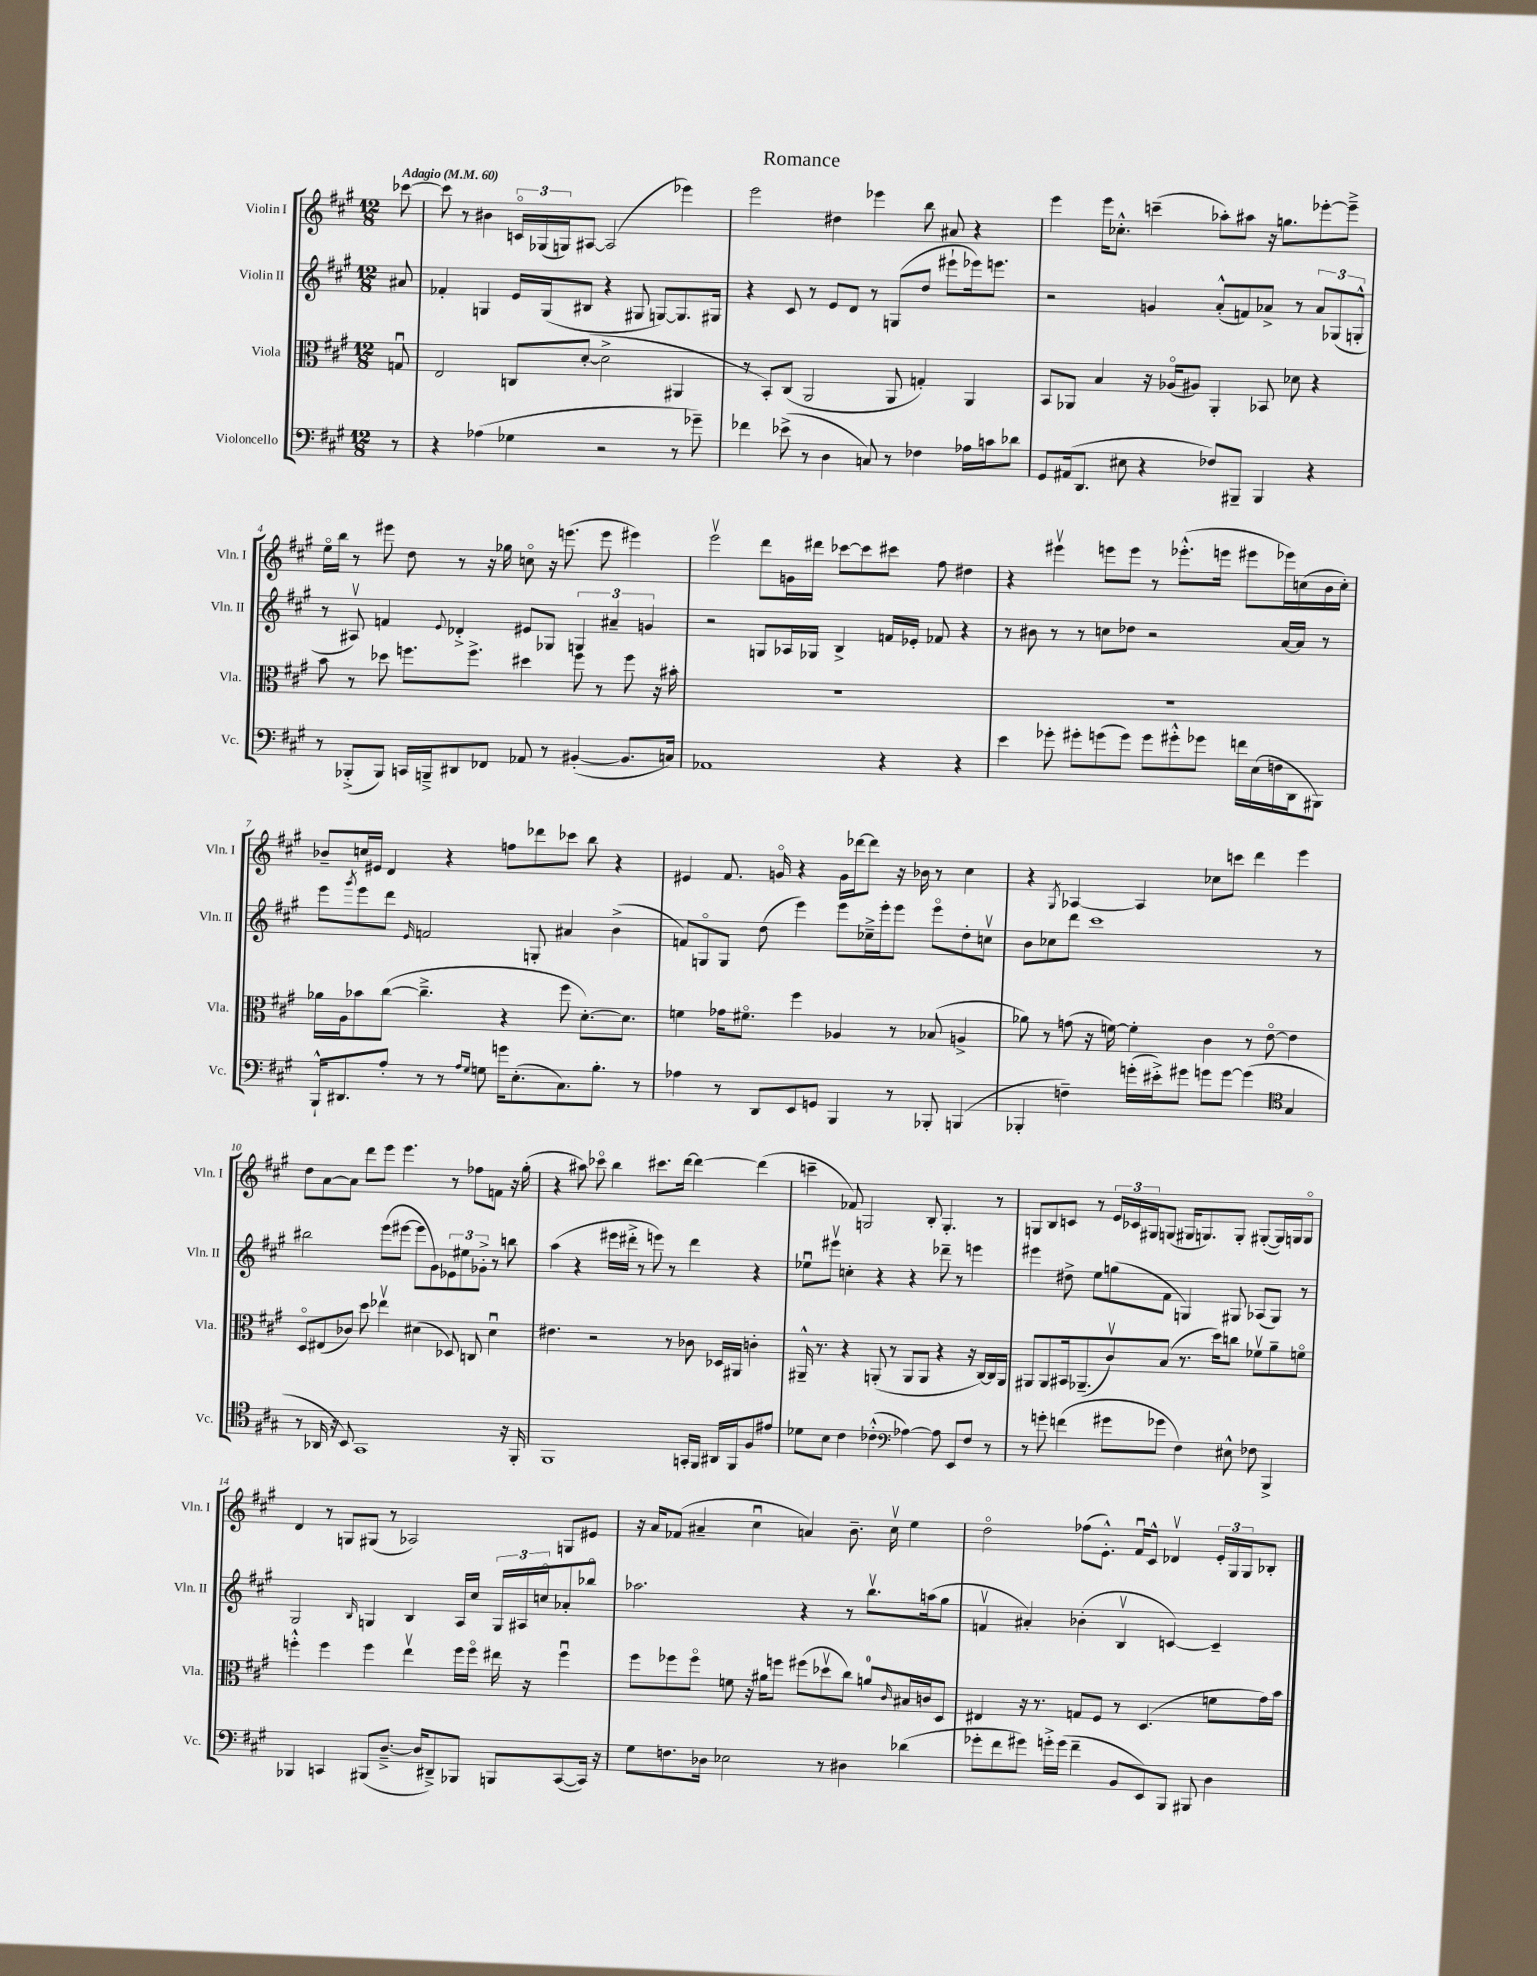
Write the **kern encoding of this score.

**kern	**kern	**kern	**kern
*part4	*part3	*part2	*part1
*staff4	*staff3	*staff2	*staff1
*I"Violoncello	*I"Viola	*I"Violin II	*I"Violin I
*I'Vc.	*I'Vla.	*I'Vln. II	*I'Vln. I
*clefF4	*clefC3	*clefG2	*clefG2
*k[f#c#g#]	*k[f#c#g#]	*k[f#c#g#]	*k[f#c#g#]
*M12/8	*M12/8	*M12/8	*M12/8
*MM60	*MM60	*MM60	*MM60
=	=	=	=
!	!	!	!LO:TX:a:B:t=Adagio
8r	8Gnu/	8a#X/	[8ccc-X\
=1	=1	=1	=1
4r	2E/	4f-X'/	8ccc-\]
.	.	.	8r
(4A-X\	.	4Gn/	4b#X\
4G-X\	8Cn/L	16e/LL	24cn/LL
.	.	.	(24G-X/
.	.	(16G/J	.
.	.	.	24Gn/J)
.	([8d'/J	8B#X/J	[8A#X/J
2r	2d^\]	4r	(2A#/]
.	.	8G#X/	.
.	.	[8Gn/L)	.
8r	4AA#X/	8.G/]	4eee-X\)
8g-X~\)	.	.	.
.	.	16G#X/Jk	.
=2	=2	=2	=2
4f-X\	8r	4r	2eee\
.	8BB'/L)	.	.
(8e-X^\	(8C#/J	8c#/	.
8r	2AA/	8r	.
4D\	.	8e/L	4dd#X\
.	.	8d/J	.
8Cn/)	.	8r	4eee-X\
8r	8AA/	(8Gn/L	.
4F-X\	4Gn'/)	8dd/J	8bb\
.	.	8eee#X`\L	8a#X/
16A-X\LL	4AA/	16eee-X\k)	4r
16cn\J	.	8.eeen\J	.
8d-X\J	.	.	.
=3	=3	=3	=3
8GG#/L	8BB/L	2r	4eee\
(16AA#X/k	8AA-X/J	.	.
8.DD/J	.	.	.
.	4B/	.	16eee\KL
.	.	.	8.cc-X'^^\J
8E#X\	.	.	.
4r	16r	4gn/	(4cccn~\
.	(16A-X/KL	.	.
.	8A#X/J)	.	.
8F-X/L)	4AA-'/	(8a'^^/L	8aa-X'\L)
8BBB#X~/J	.	8fn/)	8aa#X\J
4BBB#/	8BB-X/	8a-X^/J	16r
.	.	.	8.ggn\L
.	8d-X\	8r	.
4r	4r	12a-/L	[8eee-X'\
.	.	(12G-X/	.
.	.	.	8eee-~^\J]
.	.	12Gn'^^/J	.
!!LO:LB:g=z
=4	=4	=4	=4
8r	8b\	8r	16ee\LL
.	.	.	16bb\JJ
(8BBB-X'^/L	8r	8A#Xv/)	8r
8BBB-/J)	8dd-X\	4fn/	8eee#X\
16CCn/LL	8.ffn\L	.	8dd\
16BBBn~^/J	.	.	.
.	.	8qqe/	.
8DD#X/	.	4d-X'^/	8r
.	8.ff^\J	.	.
8FF-X/J	.	.	16r
.	.	.	16gg-X\
8AA-X/	4dd#X\	8e#X/L	8ccn\
8r	.	8G-X/J	16r
.	.	.	(8.eeen\
([4BB#X'/	8ff\	6Gn/	.
.	8r	.	8eee\
.	.	6a#X~/	.
8.BB#/L]	8ff\	.	4eee#X\)
.	.	6gn/	.
.	16r	.	.
16Cn/Jk)	16b#X'\	.	.
=5	=5	=5	=5
1AA-X	1.r	2r	2eeev\
.	.	8Gn/L	8ddd\L
.	.	16A-X/L	16gn\L
.	.	16G-X/JJ	16ddd#X\JJ
.	.	4B^/	[8ccc-X\L
.	.	.	8ccc-\]
4r	.	16fn/LL	8ccc#X\J
.	.	16e-X'/JJ	.
.	.	8f-X/	8ff#\
4r	.	4r	4dd#X\
=6	=6	=6	=6
4e\	1.r	8r	4r
.	.	8b#X\	.
8g-X'\	.	8r	4eee#Xv\
8g#X'\L	.	8r	.
(8gn\	.	8ccn\L	8eeen\L
8g\J)	.	8dd-X\J	8eee\J
8g\L	.	2r	8r
8g#X'^^\	.	.	(8.eee-X'^^\L
8g-X\J	.	.	.
.	.	.	16eeen\Jk
16fn\LL	.	.	8eee#X\L
(16E\	.	.	.
16Fn\	.	[16a/LL	16eee-X\L)
16DD\J	.	16a/JJ]	(16ccn\
8BBB#X\J)	.	8r	16b\
.	.	.	16cc'\JJ)
!!LO:LB:g=z
=7	=7	=7	=7
16BBB`^^/KL	16a-X\LL	8eee\L	8b-X~/L
8.DD#X/	16A\J	.	.
.	.	8qggg#/	.
.	8b-X\	8eee\	16ccn/L
.	.	.	16e#X/JJ
8A'/J	([8cc#\J	8ddd\J	4d/
.	.	16qqe/	.
8r	4.cc#~^\]	2fn/	.
8r	.	.	4r
16qqA/LL	.	.	.
16qqG#/JJ	.	.	.
8Gn\	.	.	.
16gn\KL	4r	.	8ffn\L
(8.E'\	.	.	.
.	.	8Gn'/	8ddd-X\
8.C#\)	8ff#\	4a#X/	8ccc-X\J
.	[8.d'\L)	.	8bb\
8.B'\J	.	.	.
.	.	(4b^\	4r
.	8.d\J]	.	.
8r	.	.	.
=8	=8	=8	=8
4A-X\	4fn\	8fn/L)	4e#X/
.	.	8Gn/	.
8r	16g-X\KL	8G/J	8.f#/
.	8.f#X\J	.	.
8DD/L	.	(8dd\	.
.	.	.	16gn/
8EE/	4ff#\	4eee\)	4r
8GGn/J	.	.	.
4BBB/	4A-X/	8eee\L	16g\LL
.	.	.	[16ddd-X\J
.	.	16cc-X~^\L	8ddd-\J]
.	.	16eee'\J	.
8r	8r	8eee\J	16r
.	.	.	16b-X\
8BBB-X'/	(8B-X/	8eee\L	8r
(4BBBn/	4An^/	8dd'\	4cc#\
.	.	8ccnv\J	.
=9	=9	=9	=9
4BBB-X'/	8a-X\)	8b\L	4r
.	8r	8cc-X\	.
.	.	.	8qG#/
4Fn~\)	(8gn\	8ddd\J	[4A-X/
.	16r	1ccc#	.
.	[16fn\)	.	.
(16gn'\LL	4f'\]	.	4A-/]
16e#X'^\J)	.	.	.
8g#X\J	.	.	.
8gn\L	4c#\	.	8cc-X\L
[8g\J	.	.	8cccn\J
(4g\]	8r	.	4ddd\
.	[8e\	.	.
*clefC4	*	*	*
4G#/	4e\]	.	4eee\
.	.	8r	.
!!LO:LB:g=z
=10	=10	=10	=10
8r	8D/L	2bb#X\	8dd\L
16AA-X/	(8E#X/	.	[8a\
16r	.	.	.
8BB/)	8c-X/J)	.	8a\J]
1GG#	8dd\	.	8ddd\L
.	4ee-Xv\	(8eee\L	8eee\J
.	.	[8eee#X\J	4.eee\
.	(4d#X\	8eee#\L]	.
.	.	8g#\)	.
.	8D-X/)	12e-X\	8r
.	.	12ee#X\	.
.	8Cn/	.	8ff-X\L
.	.	12g-X'^\J	.
.	4d#u\	8r	8fn\J
16r	.	8bbn\	16r
16FF#'/	.	.	(16gg#'\
=11	=11	=11	=11
1FF#	4.e#X\	(4aa\	4r
.	.	4r	8aa#X\)
.	2r	.	8ccc-X\
.	.	16eee#X\LL	4bb\
.	.	16ddd#X'^\JJ	.
.	.	8r	.
.	.	8eeen\)	8.ccc#X\L
.	8r	8r	.
.	.	.	[16ddd\Jk
16GGn'/LL	8c-X\	4ddd#\	4ddd\_
16FF#/JJ	.	.	.
16AA#X/LL	16D-X/LL	.	.
16FF#/J	16AA#X/JJ	.	.
8F#/	4cn'\	4r	(4ddd\]
8e#X/J	.	.	.
=12	=12	=12	=12
8d-X\L	16AA#X~^^/	8ee-Xu\L	4cccn~\
.	8.r	.	.
8B\J	.	8eee#Xv\J	.
4c#\	4r	4ccn'\	8f-X/)
.	.	.	2Gn/
(4c-X'^^\	(8AAn'/	4r	.
.	8r	.	.
*clefF4	*	*	*
[4A-X\)	8AA/L	4r	.
.	8AA/J	.	8B'/
8A-\]	4r	8ddd-X~\	4.G'/
8EE/L	.	8r	.
8F#/J	16r	4eeen\	.
.	[16C#/LL)	.	.
8r	16C#/]	.	8r
.	16AA/JJ	.	.
=13	=13	=13	=13
8r	8AA#X/L	4eee#X\	8Gn/L
8gn'\	8AA#/	.	8B/
(4fn\	16BB#X/k	8dd#X^\	8cn/J
.	(8.AA-X~/	.	.
.	.	8ee\L	8r
8g#X\L	8c#v/)	(8ggn\	24e/LL
.	.	.	24c-X/
.	.	.	24G#X/J
8g-X\J	(8B/J	8f#\J	(8Gn/J
4F#\)	8.r	4Gn/)	16G#X/KL
.	.	.	8.Gn/)
.	16dd\KL)	.	.
8E#X^^\	8ccn\J	8G#X/	8G'/J
8F-X\	8f-Xv\L	(8A-X/L	([8G#X'/L
4BBB^/	8a~\	8G#/J)	16G#/L])
.	.	.	16Gn/J
.	8fn\J	8r	8G/J
!!LO:LB:g=z
=14	=14	=14	=14
4BBB-X/	4ffn'^^\	2G#/	4d/
4CCn/	4ff\	.	8r
.	.	.	8Gn/L
.	.	16qqB/	.
(8BBB#X/L	4ff\	4Gn/	(8G#X/J
[8.D~^/J	.	.	8r
.	4eev\	4B/	2A-X/)
16D/KL]	.	.	.
8DD#X~^/)	.	.	.
8BBB-X/J	16ff\LL	16A/LL	.
.	16ff\JJ	16cc#/JJ	.
8BBBn/L	16ee#X\	24G/LL	.
.	.	24A#X/	.
.	16r	.	.
.	.	24ccn/J	.
([8CC/	4ffu\	8a-X'/	8Gn/L
16CC/Jk])	.	8bb-X/J	8e#X/J
16r	.	.	.
=15	=15	=15	=15
8G#\L	8ff#\L	2.aa-X\	16r
.	.	.	16a/KL
8.Fn\	8ff-X\	.	(8f-X/J
.	8ff-\J	.	4a#X~/
16D-X\Jk	.	.	.
2E-X\	8fn\	.	.
.	16r	.	4cc#u\
.	16a#X\KL	.	.
.	8ffn\J	.	.
.	(8ff#X\L	4r	4an/)
8r	8dd-Xv\	.	.
4D#X\	8cc#\J)	8r	8.b~\
.	8an/L	8.bbv\L	.
.	.	.	16cc#v\
.	16qqc#/	.	.
(4d-X\	16B#X/L	.	4ee\
.	16cn/J	(16aan\k	.
.	8D/J	8gg#\J	.
=16	=16	=16	=16
8g-X'\L	4E#X/	4fnv/	2dd\
8f#\	.	.	.
8g#X\J)	16r	4a#X'/)	.
.	8.r	.	.
16gn'^\LL	.	.	.
(16g\JJ	.	.	.
4f#~\	8Gn/L	(4b-X'\	(8ff-X\L
.	8F#/J	.	8.e'^^\J)
8BB/L	8r	4Bv/	.
.	.	.	16f#u/KL
8EE/)	(4.D/	.	8c#^^/J
8BBB/J	.	[4cn/)	4d-Xv/
8BBB#X/	.	.	.
4D\	8fn\L	4c~/]	24e'/LL
.	.	.	24G#/
.	.	.	24G#/J
.	16g#\L)	.	8B-X'/J
.	16b\JJ	.	.
==	==	==	==
*-	*-	*-	*-
